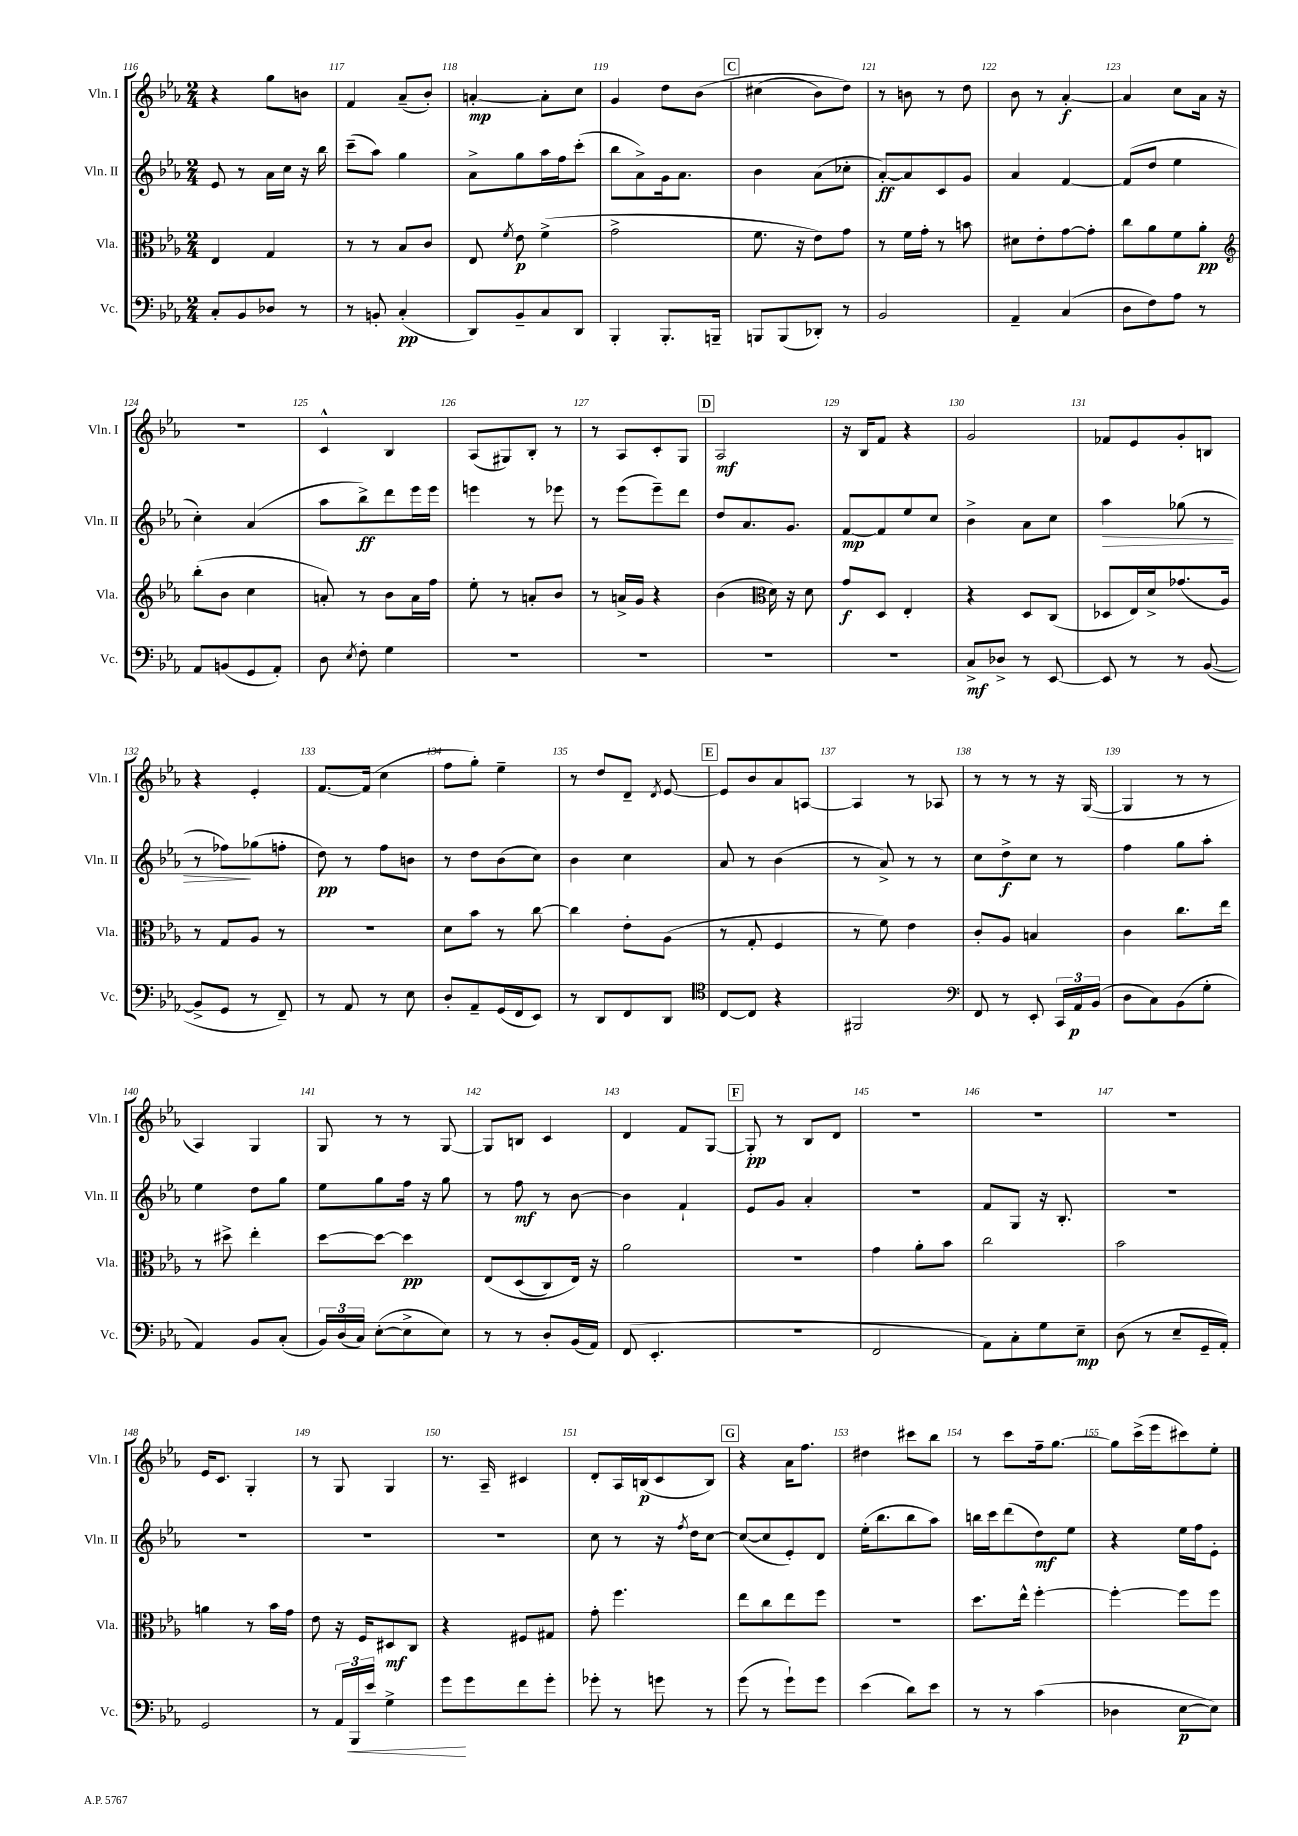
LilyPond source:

<<
\new StaffGroup <<
\new Staff = "s0" \with { instrumentName = "Vln. I" shortInstrumentName = "Vln. I" } {
    \clef treble \key ees \major \numericTimeSignature \time 2/4
    \autoBeamOff r4 g''8[ b'8] |
    f'4 aes'8[--( bes'8]-.) |
    a'4~-.\mp a'8[-. c''8] |
    g'4 d''8[ bes'8]\( |
    \mark \markup { \box "C" } cis''4( bes'8[) d''8]\) |
    r8 b'8 r8 d''8 |
    bes'8 r8 aes'4~-.\f |
    aes'4 c''8[ aes'16] r16 |
    r2 |
    c'4-^ bes4 |
    aes8[( gis8) bes8]-. r8 |
    r8 aes8[ c'8-. g8] |
    \mark \markup { \box "D" } aes2\mf |
    r16 bes16[ f'8] r4 |
    g'2 |
    fes'8[ ees'8 g'8-. b8] |
    r4 ees'4-. |
    f'8.[~ f'16]( c''4 |
    f''8[ g''8]-.) ees''4-- |
    r8 d''8[ d'8]-- \acciaccatura { d'8 } ees'8~ |
    \mark \markup { \box "E" } ees'8[ bes'8 aes'8 a8]~ |
    a4 r8 aes8 |
    r8 r8 r8 r16 g16~( |
    g4 r8 r8 |
    aes4) g4 |
    g8 r8 r8 g8~ |
    g8[ b8] c'4 |
    d'4 f'8[ g8]~ |
    \mark \markup { \box "F" } g8-.\pp r8 bes8[ d'8] |
    r2 |
    r2 |
    r2 |
    ees'16[ c'8.] g4-. |
    r8 g8 g4 |
    r8. aes16-- cis'4 |
    d'8[-. aes16 b16\p( c'8 b8]) |
    \mark \markup { \box "G" } r4 aes'16[ f''8.] |
    dis''4 cis'''8[ bes''8] |
    r8 c'''8[ f''16-- g''8.]~ |
    g''8[ c'''16->( ees'''16 cis'''8) ees''8]-. \bar "|." |
}
\new Staff = "s1" \with { instrumentName = "Vln. II" shortInstrumentName = "Vln. II" } {
    \clef treble \key ees \major \numericTimeSignature \time 2/4
    \autoBeamOff ees'8 r8 aes'16[ c''16] r16 bes''16 |
    c'''8[--( aes''8]) g''4 |
    aes'8[-> g''8 aes''16 f''16 c'''8]-.( |
    bes''8[ aes'8->) g'16 aes'8.] |
    \mark \markup { \box "C" } bes'4 aes'8[( ces''8]-. |
    aes'8[~-.\ff) aes'8 c'8 g'8] |
    aes'4 f'4~ |
    f'8[( d''8] ees''4 |
    c''4-.) aes'4( |
    aes''8[ bes''8->\ff) d'''8 ees'''16 ees'''16] |
    e'''4 r8 ees'''8 |
    r8 ees'''8[( ees'''8--) d'''8] |
    \mark \markup { \box "D" } d''8[ aes'8. g'8.] |
    f'8[~\mp f'8 ees''8 c''8] |
    bes'4-> aes'8[ c''8] |
    aes''4\> ges''8( r8 |
    r8 fes''8[\!) ges''8( f''8]-. |
    d''8\pp) r8 f''8[ b'8] |
    r8 d''8[ bes'8( c''8]) |
    bes'4 c''4 |
    \mark \markup { \box "E" } aes'8 r8 bes'4( |
    r8 aes'8->) r8 r8 |
    c''8[ d''8->\f c''8] r8 |
    f''4 g''8[ aes''8]-. |
    ees''4 d''8[ g''8] |
    ees''8[ g''8 f''16] r16 g''8 |
    r8 f''8\mf r8 bes'8~ |
    bes'4 f'4-! |
    \mark \markup { \box "F" } ees'8[ g'8] aes'4-. |
    r2 |
    f'8[ g8] r16 bes8.-. |
    R2 |
    R2 |
    R2 |
    R2 |
    c''8 r8 r16 \acciaccatura { f''8 } d''16[ c''8]~ |
    \mark \markup { \box "G" } c''8[~( c''8 ees'8-.) d'8] |
    ees''16[-.( bes''8. bes''8 aes''8]) |
    b''16[ c'''16 d'''8( d''8\mf) ees''8] |
    r4 ees''16[ f''16 ees'8]-. \bar "|." |
}
\new Staff = "s2" \with { instrumentName = "Vla." shortInstrumentName = "Vla." } {
    \clef alto \key ees \major \numericTimeSignature \time 2/4
    \autoBeamOff ees4 g4 |
    r8 r8 bes8[ c'8] |
    ees8 \acciaccatura { f'8 } ees'8\p f'4->( |
    g'2-> |
    \mark \markup { \box "C" } f'8. r16 ees'8[) g'8] |
    r8 f'16[ g'16]-. r8 b'8 |
    dis'8[ ees'8-. g'8~ g'8]-. |
    c''8[ aes'8 f'8 aes'8]-.\pp |
    \clef treble bes''8[-.( bes'8] c''4 |
    a'8-.) r8 bes'8[ a'16 f''16] |
    ees''8-. r8 a'8[-. bes'8] |
    r8 a'16[-> g'16] r4 |
    \mark \markup { \box "D" } bes'4( \clef alto d'16) r16 d'8 |
    g'8[\f d8] ees4-. |
    r4 d8[ c8]( |
    des8[ ees16) d'16-> ges'8.( aes16]) |
    r8 g8[ aes8] r8 |
    r2 |
    d'8[ bes'8] r8 c''8~ |
    c''4 ees'8[-. aes8]( |
    \mark \markup { \box "E" } r8 g8-. f4 |
    r8 f'8) ees'4 |
    c'8[-. aes8] b4 |
    c'4 c''8.[ ees''16] |
    r8 dis''8-> ees''4-. |
    d''8[~ d''8]~ d''4\pp |
    ees8[\( d8( c8) ees16]\) r16 |
    aes'2 |
    \mark \markup { \box "F" } R2 |
    g'4 aes'8[-. bes'8] |
    c''2 |
    bes'2 |
    a'4 r8 bes'16[ g'16] |
    ees'8 r16 f16[ dis8\mf c8] |
    r4 fis8[ gis8] |
    g'8-. f''4. |
    \mark \markup { \box "G" } ees''8[ c''8 ees''8 f''8] |
    r2 |
    d''8.[ ees''16]-^ f''4~-. |
    f''4~-. f''8[ f''8] \bar "|." |
}
\new Staff = "s3" \with { instrumentName = "Vc." shortInstrumentName = "Vc." } {
    \clef bass \key ees \major \numericTimeSignature \time 2/4
    \autoBeamOff c8[-. bes,8 des8] r8 |
    r8 b,8-. c4-.\pp( |
    d,8[) bes,8-- c8 d,8] |
    bes,,4-. bes,,8.[-. b,,16]-- |
    \mark \markup { \box "C" } b,,8[ b,,8( des,8]-.) r8 |
    bes,2 |
    aes,4-- c4( |
    d8[ f8) aes8] r8 |
    aes,8[ b,8( g,8 aes,8]-.) |
    d8 \acciaccatura { ees8 } f8-. g4 |
    R2 |
    R2 |
    \mark \markup { \box "D" } R2 |
    R2 |
    c8[->\mf des8]-> r8 ees,8~ |
    ees,8 r8 r8 bes,8~( |
    bes,8[-> g,8] r8 f,8--) |
    r8 aes,8 r8 ees8 |
    d8[-. aes,8-- g,16( f,16 ees,8]) |
    r8 d,8[ f,8 d,8] |
    \mark \markup { \box "E" } \clef tenor c8[~ c8] r4 |
    fis,2 |
    \clef bass f,8 r8 ees,8-. \tuplet 3/2 { c,16[ aes,16\p bes,16]( } |
    d8[ c8) bes,8( g8]-. |
    aes,4) bes,8[ c8]-.( |
    \tuplet 3/2 { bes,16[) d16( c16]) } ees8[~-.( ees8-> ees8]) |
    r8 r8 d8[-. bes,16( aes,16]) |
    f,8( ees,4.-. |
    \mark \markup { \box "F" } r2 |
    f,2 |
    aes,8[) c8-. g8 ees8]--\mp |
    d8( r8 ees8[-- g,16-- aes,16]-.) |
    g,2 |
    r8 \tuplet 3/2 { aes,16[ bes,,16\< ees'16] } g4-> |
    g'8[\! g'8 f'8 g'8]-. |
    ges'8-. r8 g'8 r8 |
    \mark \markup { \box "G" } g'8( r8 g'8[-!) g'8] |
    ees'4( d'8[) ees'8] |
    r8 r8 c'4( |
    des4 ees8[~\p ees8]) \bar "|." |
}
>>
>>
\layout { \context { \Score currentBarNumber = #116 \override BarNumber.break-visibility = ##(#f #t #t) barNumberVisibility = #all-bar-numbers-visible } }
